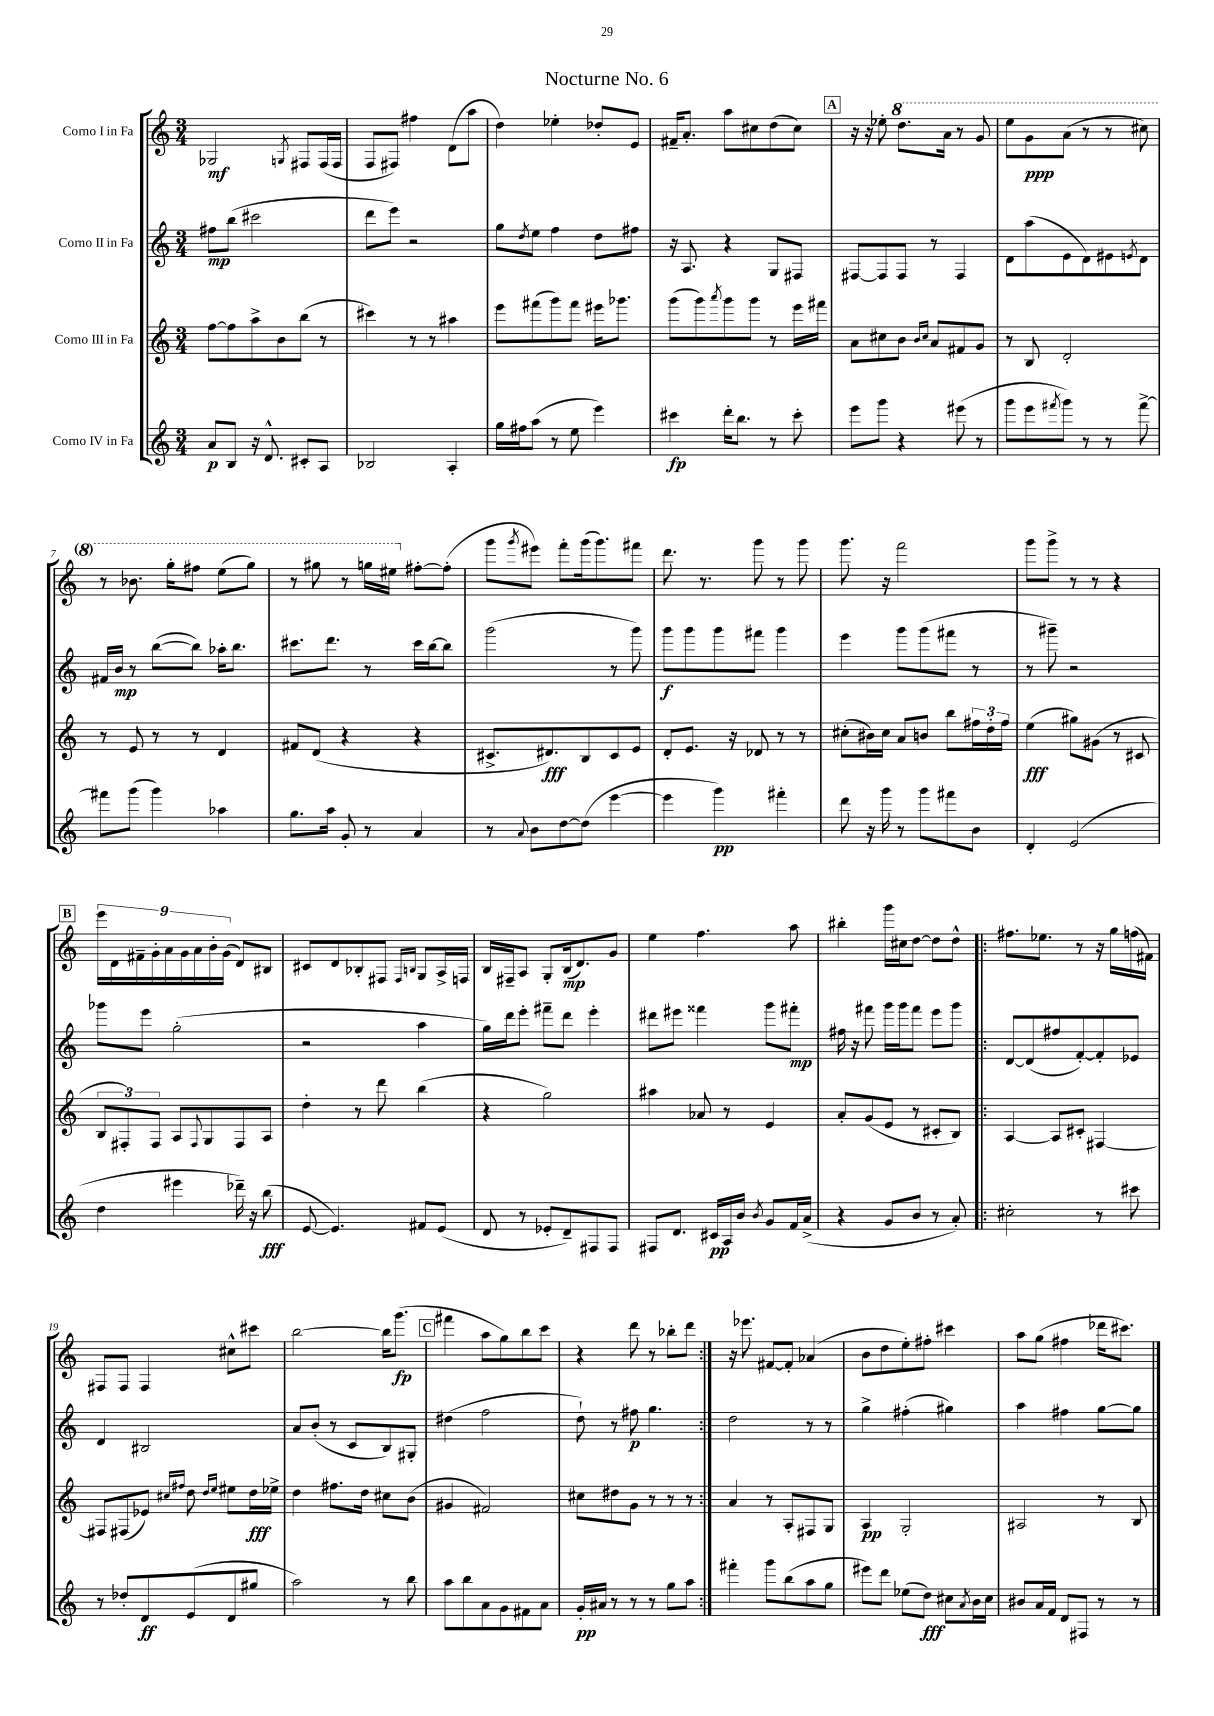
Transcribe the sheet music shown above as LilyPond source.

\header { title = "Nocturne No. 6" }
<<
\new StaffGroup <<
\new Staff = "s0" \with { instrumentName = "Corno I in Fa" } {
    \clef treble \key c \major \numericTimeSignature \time 3/4
    ges2\mf \acciaccatura { g8 } fis8 fis16( fis16 |
    f8 fis8) fis''4 d'8( a''8 |
    d''4) ees''4-. des''8-. e'8 |
    fis'16-- a'8.-. a''8 cis''8 d''8( cis''8) |
    \mark \markup { \box "A" } r16 r16 ees''8-. \ottava #1 d'''8. a''16 r8 g''8 |
    e'''8 g''8\ppp a''8( r8 r8 cis'''8) |
    r8 bes''8. g'''16-. fis'''8 e'''8( g'''8) |
    r8 gis'''8 r8 g'''16 eis'''16 \ottava #0 fis''8~-. fis''8-.( |
    g'''8 \acciaccatura { g'''8 } eis'''8) f'''8-. g'''16( g'''8.) fis'''8 |
    d'''8. r8. g'''8 r8 g'''8 |
    g'''8. r16 f'''2 |
    g'''8 g'''8-> r8 r8 r4 |
    \mark \markup { \box "B" } \tuplet 9/8 { e'''16 d'16 fis'16-- g'16-. a'16 g'16 a'16 b'16-. g'16( } d'8) bis8 |
    cis'8 d'8 bes8-. fis8 \grace { fis16 b16 } g8 a16-> f16 |
    b16 fis16-- a8 g8-. b16\mp( d'8.) g'8 |
    e''4 f''4. a''8 |
    bis''4-. g'''16 cis''16 d''8~ d''8 d''8-^ |
    \repeat volta 2 { fis''8. ees''8. r8 r16 g''16 f''16( fis'16) |
    fis8 fis8 fis4 cis''8-^ cis'''8 |
    b''2~ b''16 g'''8.\fp( |
    \mark \markup { \box "C" } fis'''4 a''8 g''8) b''8 c'''8 |
    r4 d'''8 r8 bes''8-. d'''8 | }
    r16 ees'''8. fis'8~ fis'8-. aes'4( |
    b'8 d''8 e''8-.) fis''8-. cis'''4 |
    a''8 g''8( fis''4 des'''16 cis'''8.) \bar "|." |
}
\new Staff = "s1" \with { instrumentName = "Corno II in Fa" } {
    \clef treble \key c \major \numericTimeSignature \time 3/4
    fis''8\mp b''8( cis'''2 |
    d'''8 e'''8) r2 |
    g''8 \acciaccatura { d''8 } e''8 f''4 d''8 fis''8 |
    r16 a8. r4 g8 fis8 |
    \mark \markup { \box "A" } fis8~ fis8 fis8 r8 fis4 |
    d'8 a''8( e'8 d'8) eis'8 \acciaccatura { e'8 } d'8 |
    fis'16 b'16\mp r8 b''8~( b''8) aes''16-. b''8. |
    cis'''8. d'''8. r8 cis'''16 b''16~ b''8 |
    g'''2( r8 g'''8) |
    g'''8\f g'''8 g'''8 fis'''8 g'''4 |
    e'''4 g'''8 g'''8( fis'''8 r8 |
    r8 gis'''8--) r2 |
    \mark \markup { \box "B" } ges'''8 e'''8 g''2-.( |
    r2 a''4 |
    g''16) d'''16 e'''8-. fis'''8-- d'''8 e'''4-. |
    dis'''8 eis'''8 fisis'''4 g'''8 fis'''8-.\mp |
    fis''16 r16 fis'''8 g'''16 g'''16 fis'''8 e'''8 g'''8 |
    \repeat volta 2 { d'8~ d'8( fis''8 f'8~-.) f'8-. ees'8 |
    d'4 bis2 |
    a'8 b'8-.( r8 c'8 b8) gis8-. |
    \mark \markup { \box "C" } dis''4( f''2 |
    d''8-!) r8 fis''8\p g''4. | }
    d''2 r8 r8 |
    g''4-> fis''4-.( gis''4) |
    a''4 fis''4 g''8~ g''8 \bar "|." |
}
\new Staff = "s2" \with { instrumentName = "Corno III in Fa" } {
    \clef treble \key c \major \numericTimeSignature \time 3/4
    f''8~ f''8 a''8-> b'8 b''8( r8 |
    cis'''4) r8 r8 ais''4 |
    e'''8 fis'''8( g'''8) fis'''8 eis'''16 ges'''8. |
    g'''8( g'''8) \acciaccatura { a'''8 } g'''8 g'''8 r8 e'''16 fis'''16 |
    \mark \markup { \box "A" } a'8 cis''8 b'8 \grace { b'16 cis''16 } a'8 fis'8 g'8 |
    r8 b8 d'2-. |
    r8 e'8 r8 r8 d'4 |
    fis'8 d'8( r4 r4 |
    cis'8.-> dis'8.\fff) b8 cis'8 e'8 |
    d'8-. e'8. r16 des'8 r8 r8 |
    cis''8-.( bis'16) cis''16 a'8 b'8 b''8 \tuplet 3/2 { fis''16 d''16-. fis''16 } |
    e''4\fff( gis''8) gis'8( r8 cis'8 |
    \mark \markup { \box "B" } \tuplet 3/2 { b8 fis8-.) fis8 } a8 \appoggiatura { fis8 } g8 fis8 a8 |
    d''4-. r8 d'''8 b''4( |
    r4 g''2) |
    ais''4 aes'8 r8 e'4 |
    a'8-. g'8( e'8 r8 cis'8-. b8) |
    \repeat volta 2 { a4~ a8 cis'8-. fis4~ |
    fis8 fis8( ees'8) \grace { cis''16 fis''16 } d''8 \grace { d''16 e''16 } eis''8 d''16\fff ees''16-> |
    d''4 fis''8. d''16 cis''8 b'8( |
    \mark \markup { \box "C" } gis'4 fis'2) |
    cis''8 dis''8 g'8 r8 r8 r8 | }
    a'4 r8 a8-. fis8 g8 |
    a4\pp g2-. |
    ais2 r8 b8 \bar "|." |
}
\new Staff = "s3" \with { instrumentName = "Corno IV in Fa" } {
    \clef treble \key c \major \numericTimeSignature \time 3/4
    a'8\p b8 r16 d'8.-^ cis'8-. a8 |
    bes2 a4-. |
    g''16 fis''16 a''8( r8 e''8 e'''4) |
    cis'''4\fp d'''16-. b''8. r8 cis'''8-. |
    \mark \markup { \box "A" } e'''8 g'''8 r4 eis'''8( r8 |
    g'''8 e'''8 \acciaccatura { fis'''8 } g'''8) r8 r8 fis'''8~-> |
    fis'''8 g'''8( g'''4) aes''4 |
    g''8. a''16 g'8-. r8 a'4 |
    r8 \appoggiatura { a'8 } b'8 d''8~ d''8( e'''4~ |
    e'''4 g'''4\pp) fis'''4-. |
    d'''8 r16 g'''16 r8 g'''8 fis'''8 b'8 |
    d'4-. e'2( |
    \mark \markup { \box "B" } d''4 eis'''4 des'''16--) r16 b''8\fff( |
    e'8~ e'4.) fis'8 e'8( |
    d'8 r8 ees'8-. d'8--) fis8 fis8 |
    fis8 d'8. cis'16\pp a16 b'16 \acciaccatura { b'8 } g'8 f'16 a'16->( |
    r4 g'8 b'8 r8 a'8-.) |
    \repeat volta 2 { cis''2-. r8 cis'''8 |
    r8 des''8-. d'8\ff e'8( d'8 gis''8 |
    a''2) r8 b''8 |
    \mark \markup { \box "C" } a''8 b''8 a'8 g'8 fis'8 a'8 |
    g'16-.\pp ais'16 r8 r8 r8 g''8 a''8 | }
    fis'''4-. g'''8 b''8( a''8 g''8 |
    eis'''8) d'''8 ees''8( d''8\fff) cis''8 \acciaccatura { a'8 } b'16 cis''16 |
    bis'8 a'16 f'16 d'8 fis8 r8 r8 \bar "|." |
}
>>
>>
